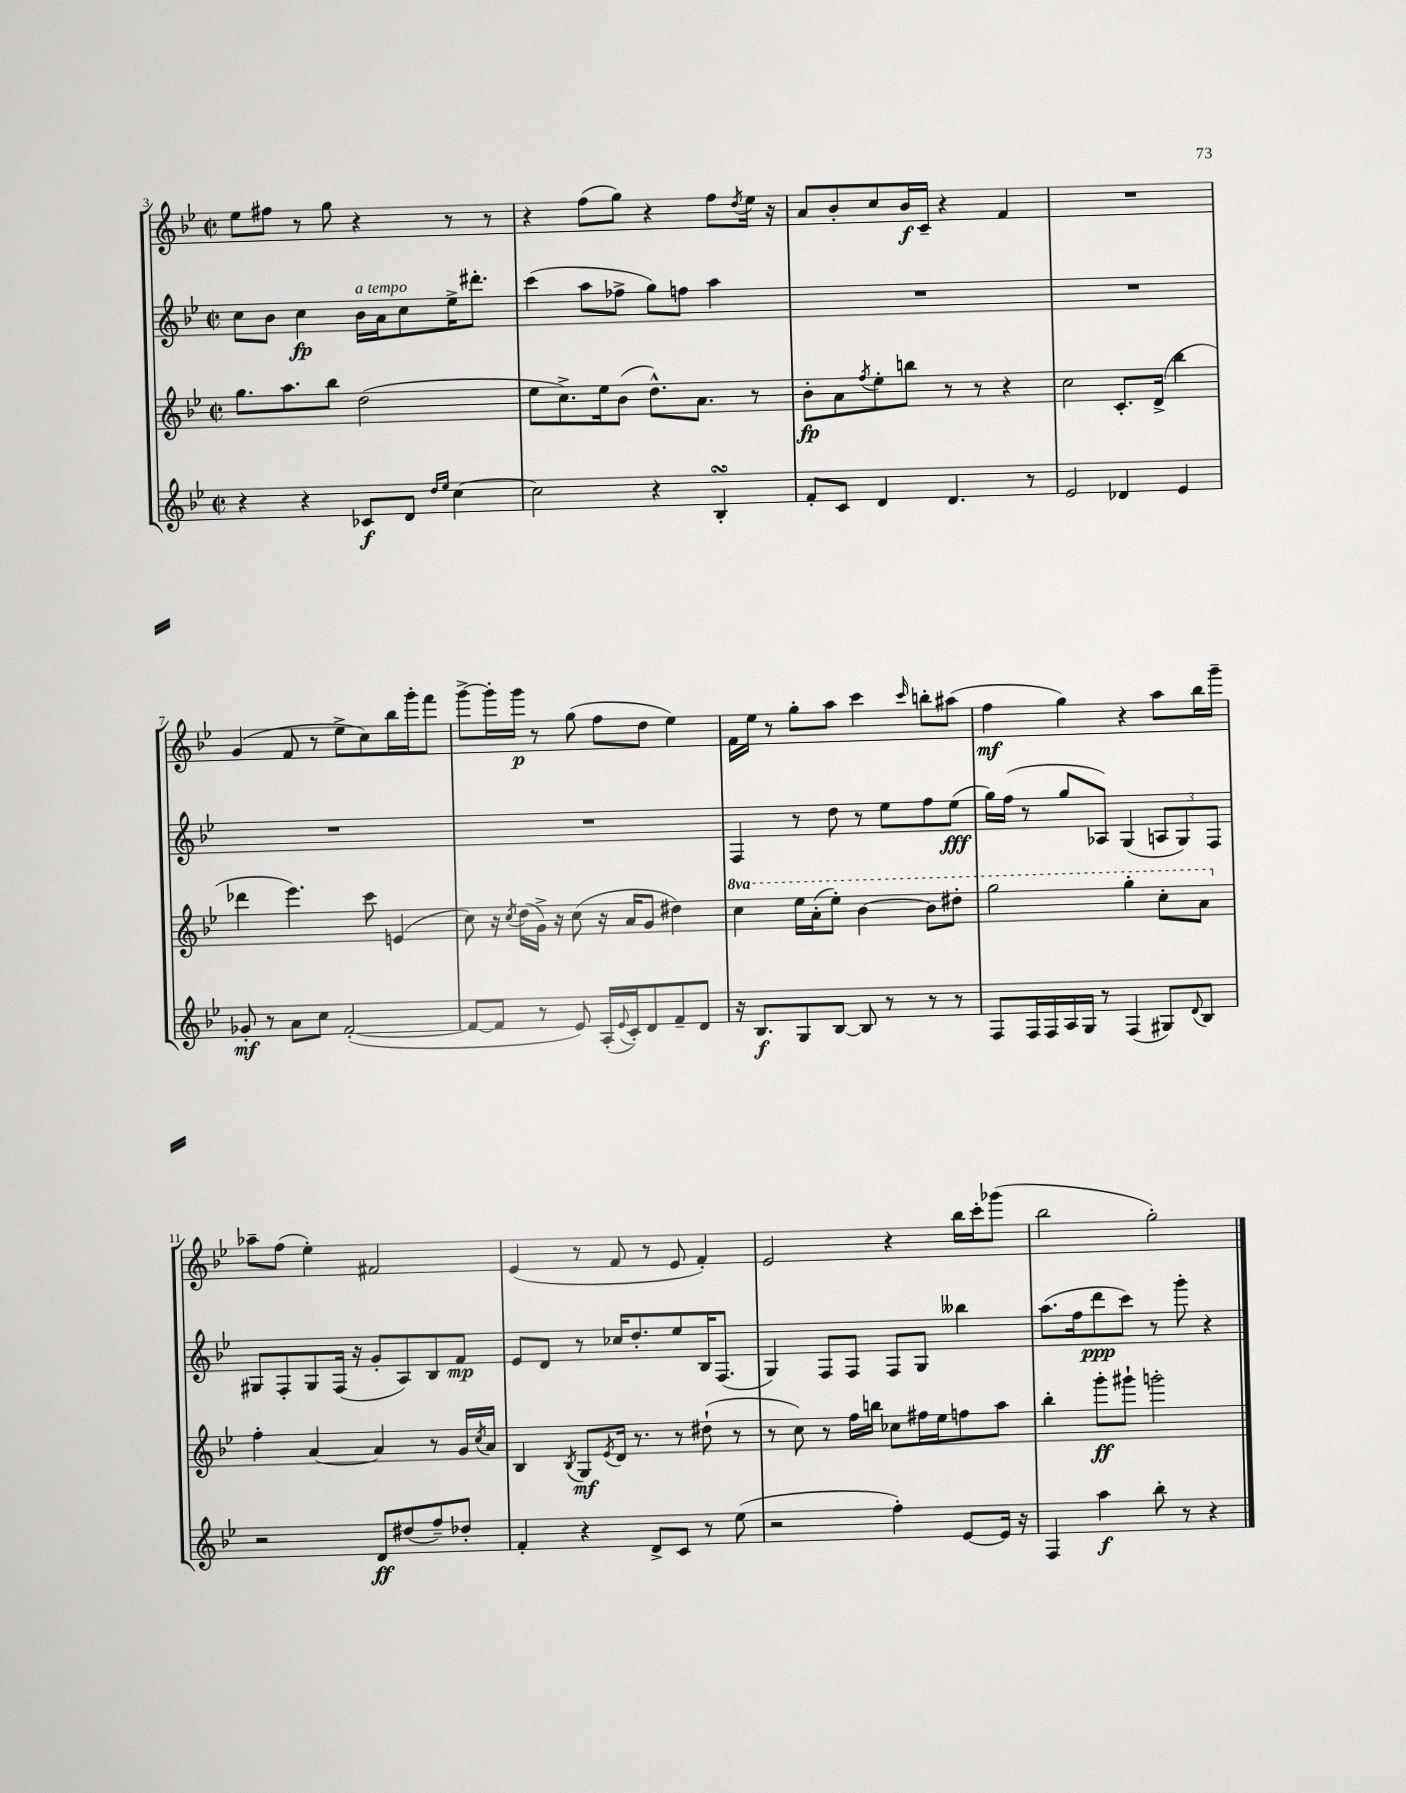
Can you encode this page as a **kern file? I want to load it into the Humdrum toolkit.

**kern	**kern	**kern	**kern
*staff4	*staff3	*staff2	*staff1
*clefG2	*clefG2	*clefG2	*clefG2
*k[b-e-]	*k[b-e-]	*k[b-e-]	*k[b-e-]
*M2/2	*M2/2	*M2/2	*M2/2
*met(c|)	*met(c|)	*met(c|)	*met(c|)
4r	8.gg\L	8cc\L	8ee-\L
.	.	8b-\J	8ff#\J
.	8.aa\	.	.
4r	.	4cc\	8r
.	8bb-\J	.	8gg\
8c-/L	(2dd\	16b-\LL	4r
.	.	16a\J	.
8d/J	.	8cc\	.
16qqdd/LL	.	.	.
16qqee-/JJ	.	.	.
[4cc\	.	16ee-^\K	8r
.	.	8.ddd#'\J	.
.	.	.	8r
=	=	=	=
2cc\]	8ee-\L	(4ccc\	4r
.	8.cc^\)	.	.
.	.	8aa\L	(8ff\L
.	16ee-\k	.	.
.	(8b-\J	8ff-^\J	8gg\J)
4r	8.dd^^\L)	8gg\L)	4r
.	.	8ff\J	.
.	8.a\J	.	.
4B-'/	.	4aa\	8ff\L
.	.	.	8qdd/
.	8r	.	16ee-\Jk
.	.	.	16r
=	=	=	=
8f'/L	8b-'\L	1r	8a/L
8c/J	8a\	.	8b-'/
.	8qff/	.	.
4d/	8ee-'\	.	8cc/
.	8bb\J	.	16b-/L
.	.	.	16c~/JJ
4.d/	8r	.	4r
.	8r	.	.
.	4r	.	4f/
8r	.	.	.
=	=	=	=
2e-/	2cc\	1r	1r
4d-/	8.c'/L	.	.
.	(16d^/Jk	.	.
4e-/	4bb-\	.	.
=	=	=	=
8g-'/	4ddd-\	1r	(4g/
8r	.	.	.
8a\L	4.eee-\)	.	8f/
8cc\J	.	.	8r
([2f'/	.	.	8ee-^\L
.	8ccc\	.	8cc\)
.	(4e/	.	16bb-\L
.	.	.	16ggg'\J
.	.	.	8fff\J
=	=	=	=
8f/_L	8cc\)	1r	[8ggg^\L
8f/]J	16r	.	16ggg'\]L
.	8qcc/	.	.
.	(16dd\LL	.	16ggg\JJ
8r	16g^\JJ)	.	8r
.	16r	.	.
8e-/)	(8cc\	.	(8gg\
(16A'/LL	16r	.	8ff\L
8qqe-/	.	.	.
16c'/J)	16a/LK	.	.
8d/	8g/J	.	8dd\J
8f~/	4dd#\)	.	4ee-\)
8d/J	.	.	.
=	=	=	=
16r	4ccc\	4F/	16f\LL
8.B-/L	.	.	16ee-\JJ
.	.	.	8r
8G/	16eee-\LL	8r	8gg'\L
.	(16aa'\J	.	.
[8B-/J	8eee-'\J)	8dd\	8aa\J
8B-/]	[4bb-\	8r	4ccc\
8r	.	8ee-\L	.
.	.	.	16qqccc/
8r	8bb-\]L	8ff\	8bb'\L
8r	8ddd#'\J	(8ee-\J	(8aa#\J
=	=	=	=
8F/L	2ggg\	16gg\LL)	4ff\
.	.	(16ff\JJ	.
16F/L	.	8r	.
16F/	.	.	.
16A/	.	8gg/L	4gg\)
16G/JJ	.	.	.
8r	.	8A-/J)	.
(4F/	4ggg'\	(4G/	4r
8G#/L)	8ccc'\L	12A/L	8aa\L
.	.	12G/)	.
8qqd/	.	.	.
8B-/J	8aa\J	.	16bb-\L
.	.	12F/J	.
.	.	.	16ggg~\JJ
=	=	=	=
2r	4ff'\	8G#/L	8aa-~\L
.	.	8F'/	(8ff\J
.	[4a/	8G#/	4ee-'\)
.	.	(16F/Jk	.
.	.	16r	.
8d/L	4a/]	8g'/L	2f#/
(8dd#/	.	8A/)	.
8ff~/)	8r	8B-/	.
8dd-'/J	16g/LL	8f/J	.
.	8qcc/	.	.
.	16a/JJ	.	.
=	=	=	=
4f'/	4B-/	8e-/L	(4e-/
.	.	8d/J	.
.	8qB-/	.	.
4r	8G/L	8r	8r
.	8qe-/	.	.
.	16d/Jk	16cc-/LK	8f/
.	8.r	8.dd'/	.
8d^/L	.	.	8r
8c/J	8r	8ee-/	8e-/
8r	(8dd#`\	16B-/K	4f'/)
.	.	(8.F/J	.
(8ee-\	8r	.	.
=	=	=	=
2r	8r	4G/)	2e-/
.	8cc\)	.	.
.	8r	8F/L	.
.	16ff\LL	8F/J	.
.	16bb\JJ	.	.
4ff'\)	8cc-\L	8F/L	4r
.	16ff#\L	8G/J	.
.	16ee-\J	.	.
[8e-/L	8ff\	4bb--\	16bb-\LL
.	.	.	16ccc'\J
16e-/]Jk	8aa\J	.	(8ggg-\J
16r	.	.	.
=	=	=	=
4F/	4bb-'\	(8.aa\L	2bb-\
.	.	16ff\k	.
4aa\	8ggg'\L	8ddd\	.
.	8ggg#`\J	8ccc\J)	.
8bb-'\	2ggg'\	8r	2gg'\)
8r	.	8ggg'\	.
4r	.	4r	.
==	==	==	==
*-	*-	*-	*-
